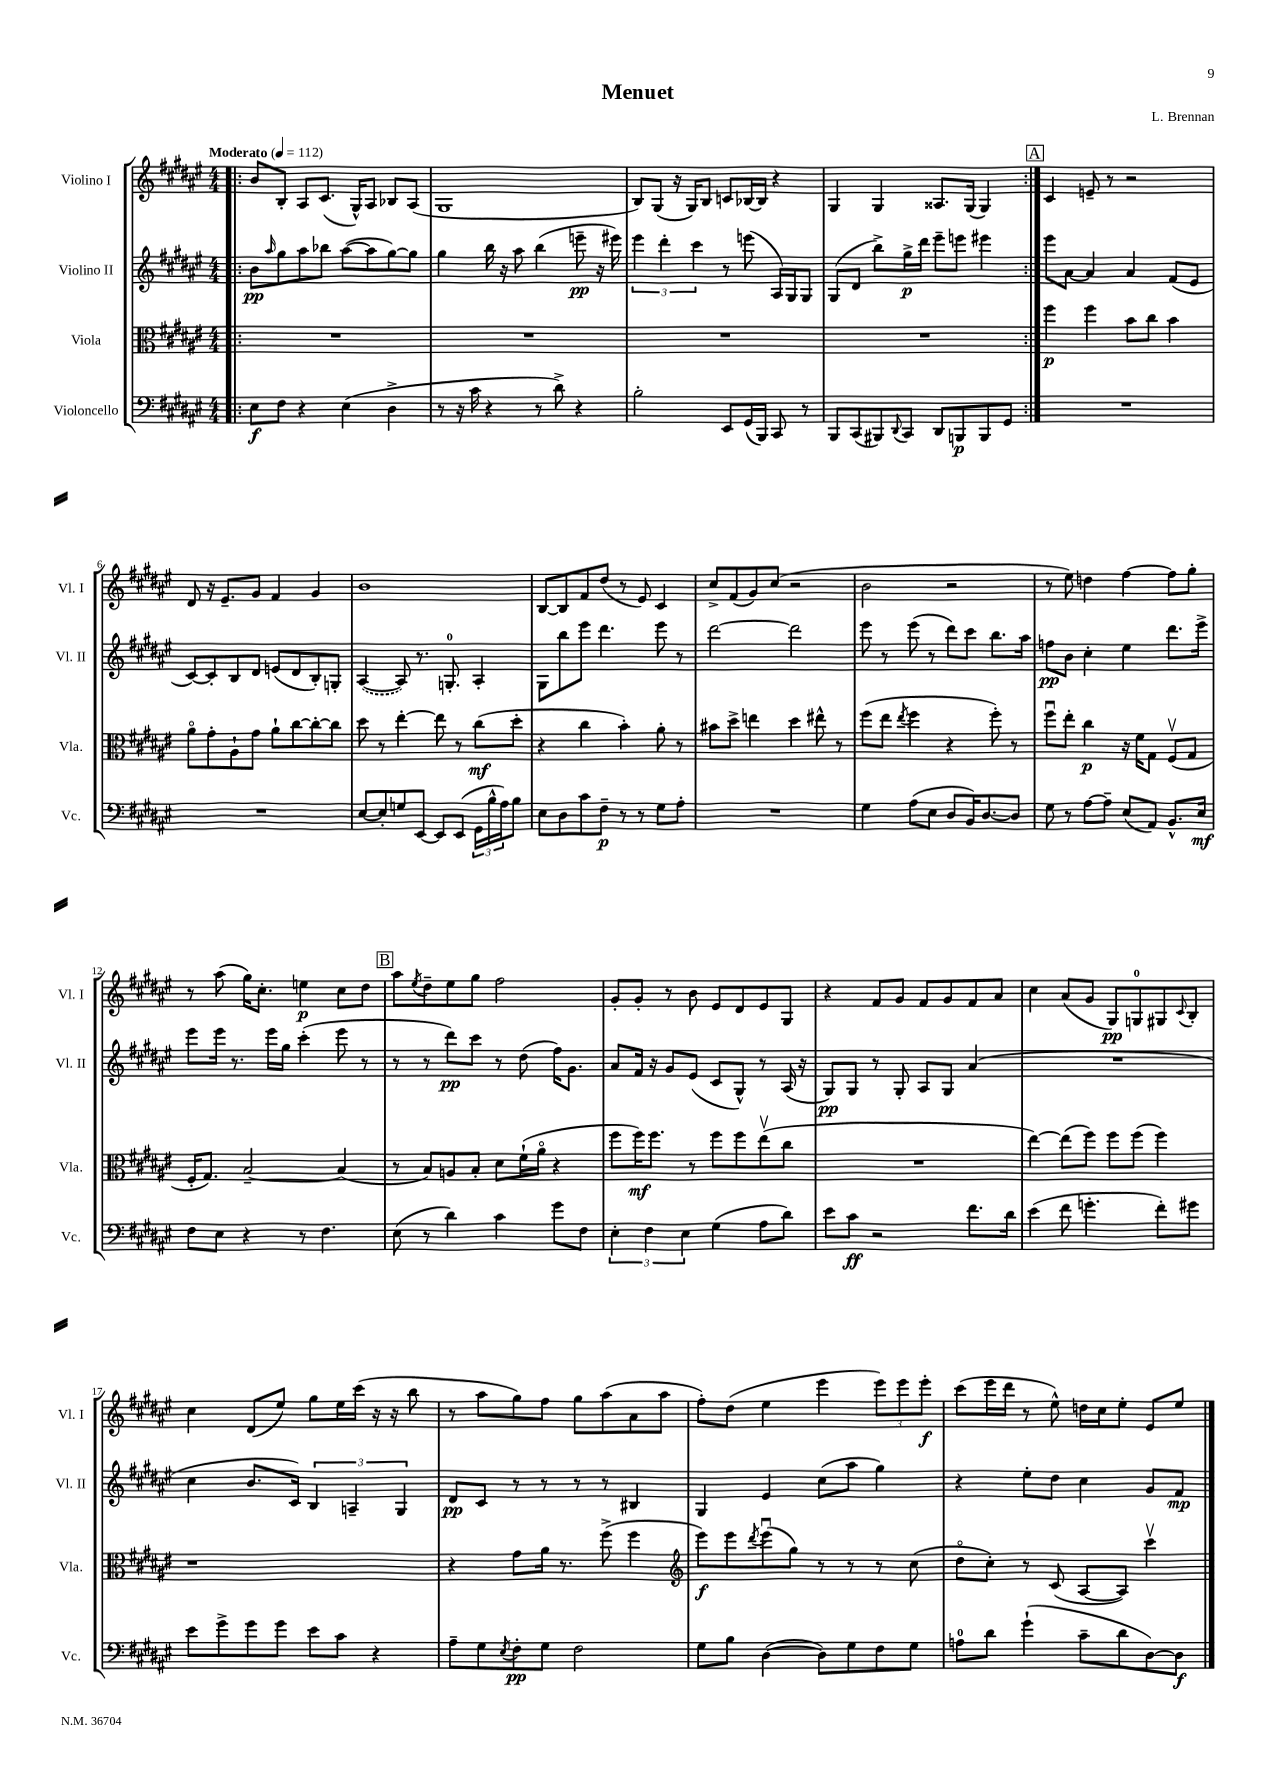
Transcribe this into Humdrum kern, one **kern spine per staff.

**kern	**kern	**kern	**kern
*staff4	*staff3	*staff2	*staff1
*clefF4	*clefC3	*clefG2	*clefG2
*k[f#c#g#d#a#e#]	*k[f#c#g#d#a#e#]	*k[f#c#g#d#a#e#]	*k[f#c#g#d#a#e#]
*M4/4	*M4/4	*M4/4	*M4/4
*MM112	*MM112	*MM112	*MM112
=!|:	=!|:	=!|:	=!|:
8E#\L	1r	8b\L	8b/L
.	.	16qqaa#/	.
8F#\J	.	8gg#\	8B'/J
4r	.	8aa#\	8A#/L
.	.	8bb-\J	(8.c#/J
(4E#\	.	([8aa#\L	.
.	.	.	16G#^^/LK)
.	.	8aa#\]	8A#/J
4D#^\	.	[8gg#\)	8B-/L
.	.	8gg#\]J	(8A#/J
=	=	=	=
8r	1r	4gg#\	1G#
16r	.	.	.
16c#\	.	.	.
4r	.	16bb\	.
.	.	16r	.
.	.	8aa#\	.
8r	.	(4bb\	.
8d#^\)	.	.	.
4r	.	8eee~\	.
.	.	16r	.
.	.	16eee#\)	.
=	=	=	=
2B'\	1r	6eee#\	8B/L)
.	.	.	(8G#/J
.	.	6ddd#'\	.
.	.	.	16r
.	.	.	16G#/LK)
.	.	6ccc#\	.
.	.	.	8B/J
8EE#/L	.	8r	8c/L
(16GG#/L	.	(8eee\	[16B-/L
16BBB/JJ)	.	.	16B-/]JJ
8CC#/	.	16A#/LL)	4r
.	.	16G#/J	.
8r	.	8G#/J	.
=	=	=	=
8BBB/L	1r	(8G#/L	4G#/
(8CC#/	.	8d#/J	.
8BBB#/)	.	8bb^\L)	4G#/
8qqDD#/	.	.	.
8CC#/J	.	16gg#^\L	.
.	.	16ddd#\JJ	.
8DD#/L	.	8eee#~\L	8.A##/L
8BBB/	.	8eee\J	.
.	.	.	(16G#/Jk
8BBB/	.	4eee#\	4G#/)
8GG#/J	.	.	.
=:|!	=:|!	=:|!	=:|!
1r	4ff#\	8eee#\L	4c#/
.	.	[8a#\J	.
.	4ff#\	4a#/]	8e~/
.	.	.	8r
.	8b\L	4a#/	2r
.	8cc#\J	.	.
.	4b\	(8f#/L	.
.	.	8e#/J	.
=	=	=	=
1r	8a#o\L	[8c#/L)	8d#/
.	8g#'\	8c#'/]	16r
.	.	.	8.e#~/L
.	8A#`\	8B/	.
.	8g#\J	8d#/J	8g#/J
.	8a#`\L	(8e/L	4f#/
.	[8cc#\	8d#/	.
.	8cc#'\_	8B'/)	4g#/
.	8cc#\]J	8G'/J	.
=	=	=	=
[8E#/L	8dd#\	([4A#/	1b
8E#'/]	8r	.	.
8G/	[4ee#'\	8A#/])	.
[8EE#/J	.	8.r	.
8EE#/]L	8ee#\]	.	.
.	.	8.G'/	.
(8EE#/J	8r	.	.
24GG#\LL	(8cc#\L	4A#'/	.
24B^^\	.	.	.
24A#\J)	.	.	.
8B\J	8dd#'\J	.	.
=	=	=	=
8E#\L	4r	8G#\L	[8B/L
8D#\	.	8bb\	8B/]
8c#\	4cc#\	8eee#\J	8f#/
8F#~\J	.	4.ddd#\	(8dd#/J
8r	4b'\)	.	8r
8r	.	.	8e#/)
8G#\L	8a#'\	8eee#\	4c#/
8A#'\J	8r	8r	.
=	=	=	=
1r	8b#\L	[2ddd#\	8cc#^/L
.	8dd#^\J	.	(8f#/
.	4ee\	.	8g#/)
.	.	.	(8cc#/J
.	4dd#\	2ddd#\]	2r
.	8ee#^^\	.	.
.	8r	.	.
=	=	=	=
4G#\	(8ff#\L	8eee#\	2b\
.	8ee#\J	8r	.
.	8qee#/	.	.
(8A#\L	4ff#\	(8eee#\	.
8E#\J	.	8r	.
8D#/L	4r	8ddd#\L)	2r
16BB/K)	.	8ccc#\J	.
[8.D#/	.	.	.
.	8ff#'\)	8.bb\L	.
8D#/]J	8r	.	.
.	.	16aa#\Jk	.
=	=	=	=
8G#\	8ff#u\L	8ff\L	8r
8r	8ee#'\J	8b\J	8ee#\)
[8A#\L	4cc#\	4cc#'\	4dd\
8A#~\]J	.	.	.
(8E#/L	16r	4ee#\	[4ff#\
.	16f#\LK	.	.
8AA#/J)	8G#\J	.	.
8.BB^^/L	(8F#v/L	8.ddd#\L	8ff#\]L
.	8G#/J	.	8gg#'\J
16E#/Jk	.	16eee#^\Jk	.
=	=	=	=
8F#\L	16F#'/LK	8eee#\L	8r
.	8.G#/J)	.	.
8E#\J	.	16eee#\Jk	(8aa#\
.	.	8.r	.
4r	[2B~/	.	16gg#\LK)
.	.	.	8.cc#'\J
.	.	16eee#\LL	.
.	.	16gg#\JJ	.
8r	.	(4ccc#'\	4ee\
4.F#\	.	.	.
.	(4B/]	8eee#\	8cc#\L
.	.	8r	8dd#\J
=	=	=	=
(8E#\	8r	8r	8aa#\L
.	.	.	8qee#/
8r	8B/L)	8r	8dd#~\
4d#\)	8A/	8ddd#\L)	8ee#\
.	8B'/J	8ccc#\J	8gg#\J
4c#\	8d#\L	8r	2ff#\
.	(16f#`\L	(8dd#\	.
.	16a#o\JJ	.	.
8g#\L	4r	16ff#\LK)	.
.	.	8.g#\J	.
8F#\J	.	.	.
=	=	=	=
6E#'\	8ff#\L	8a#/L	8g#'/L
.	16ff#\K)	16f#/Jk	8g#'/J
6F#\	.	.	.
.	8.ff#\J	16r	.
.	.	8g#/L	8r
6E#\	.	.	.
.	8r	(8e#/J	8b\
(4G#\	8ff#\L	8c#/L	8e#/L
.	8ff#\	8G#^^/J)	8d#/
8A#\L	(8ee#v\	8r	8e#/
8d#\J)	8cc#\J	(16A#/	8G#/J
.	.	16r	.
=	=	=	=
8e#\L	1r	8G#/L)	4r
8c#\J	.	8G#/J	.
2r	.	8r	8f#/L
.	.	8G#'/	8g#/J
.	.	8A#/L	8f#/L
.	.	8G#/J	8g#/
8.f#\L	.	(4a#/	8f#/
.	.	.	8a#/J
16d#\Jk	.	.	.
=	=	=	=
(4e#\	[4ee#\)	1r	4cc#\
8f#\	(8ee#\]L	.	(8a#/L
4.g'\	8ff#\J)	.	8g#/J
.	8ff#\L	.	8G#/L)
.	(8ff#\J	.	8G/
8f#'\L)	4ff#\)	.	8G#/
.	.	.	8qqc#/
8g#\J	.	.	8B'/J
=	=	=	=
8e#\L	1r	4cc#\	4cc#\
8g#^\	.	.	.
8g#\	.	8.b/L	(8d#/L
8g#\J	.	.	8ee#/J)
.	.	16c#/Jk)	.
8e#\L	.	6B/	8gg#\L
8c#\J	.	.	16ee#\L
.	.	6A~/	.
.	.	.	(16ccc#\JJ
4r	.	.	16r
.	.	.	16r
.	.	6G#/	.
.	.	.	8bb\
=	=	=	=
8A#~\L	4r	8d#/L	8r
8G#\	.	8c#/J	8aa#\L
8qE#/	.	.	.
8F#'\	8g#\L	8r	8gg#\)
8G#\J	16a#\Jk	8r	8ff#\J
.	8.r	.	.
2F#\	.	8r	8gg#\L
.	(8ff#^\	8r	(8aa#\
.	4ff#\	4B#/	8a#\
.	.	.	8aa#\J
=	=	=	=
*	*clefG2	*	*
8G#\L	8eee#\L)	4G#/	8ff#'\L)
8B\J	8eee#\	.	(8dd#\J
.	8qddd#/	.	.
([4D#\	(8eee#u\	4e#/	4ee#\
.	8gg#\J)	.	.
8D#\]L)	8r	(8cc#\L	4eee#\
8G#\	8r	8aa#\J	.
8F#\	8r	4gg#\)	12eee#\L)
.	.	.	12eee#\
8G#\J	(8cc#\	.	.
.	.	.	12eee#'\J
=	=	=	=
8A\L	8dd#o\L	4r	(8ccc#\L
8d#\J	8cc#'\J)	.	16eee#\L
.	.	.	16ddd#\JJ
(4g#`\	8r	8ee#'\L	8r
.	(8c#/	8dd#\J	8ee#^^\)
8c#~\L	[8A#/L	4cc#\	16dd\LL
.	.	.	16cc#\J
8d#\	8A#/]J)	.	8ee#'\J
[8D#\)	4ccc#v\	8g#/L	8e#/L
8D#\]J	.	8f#/J	8ee#/J
==	==	==	==
*-	*-	*-	*-
